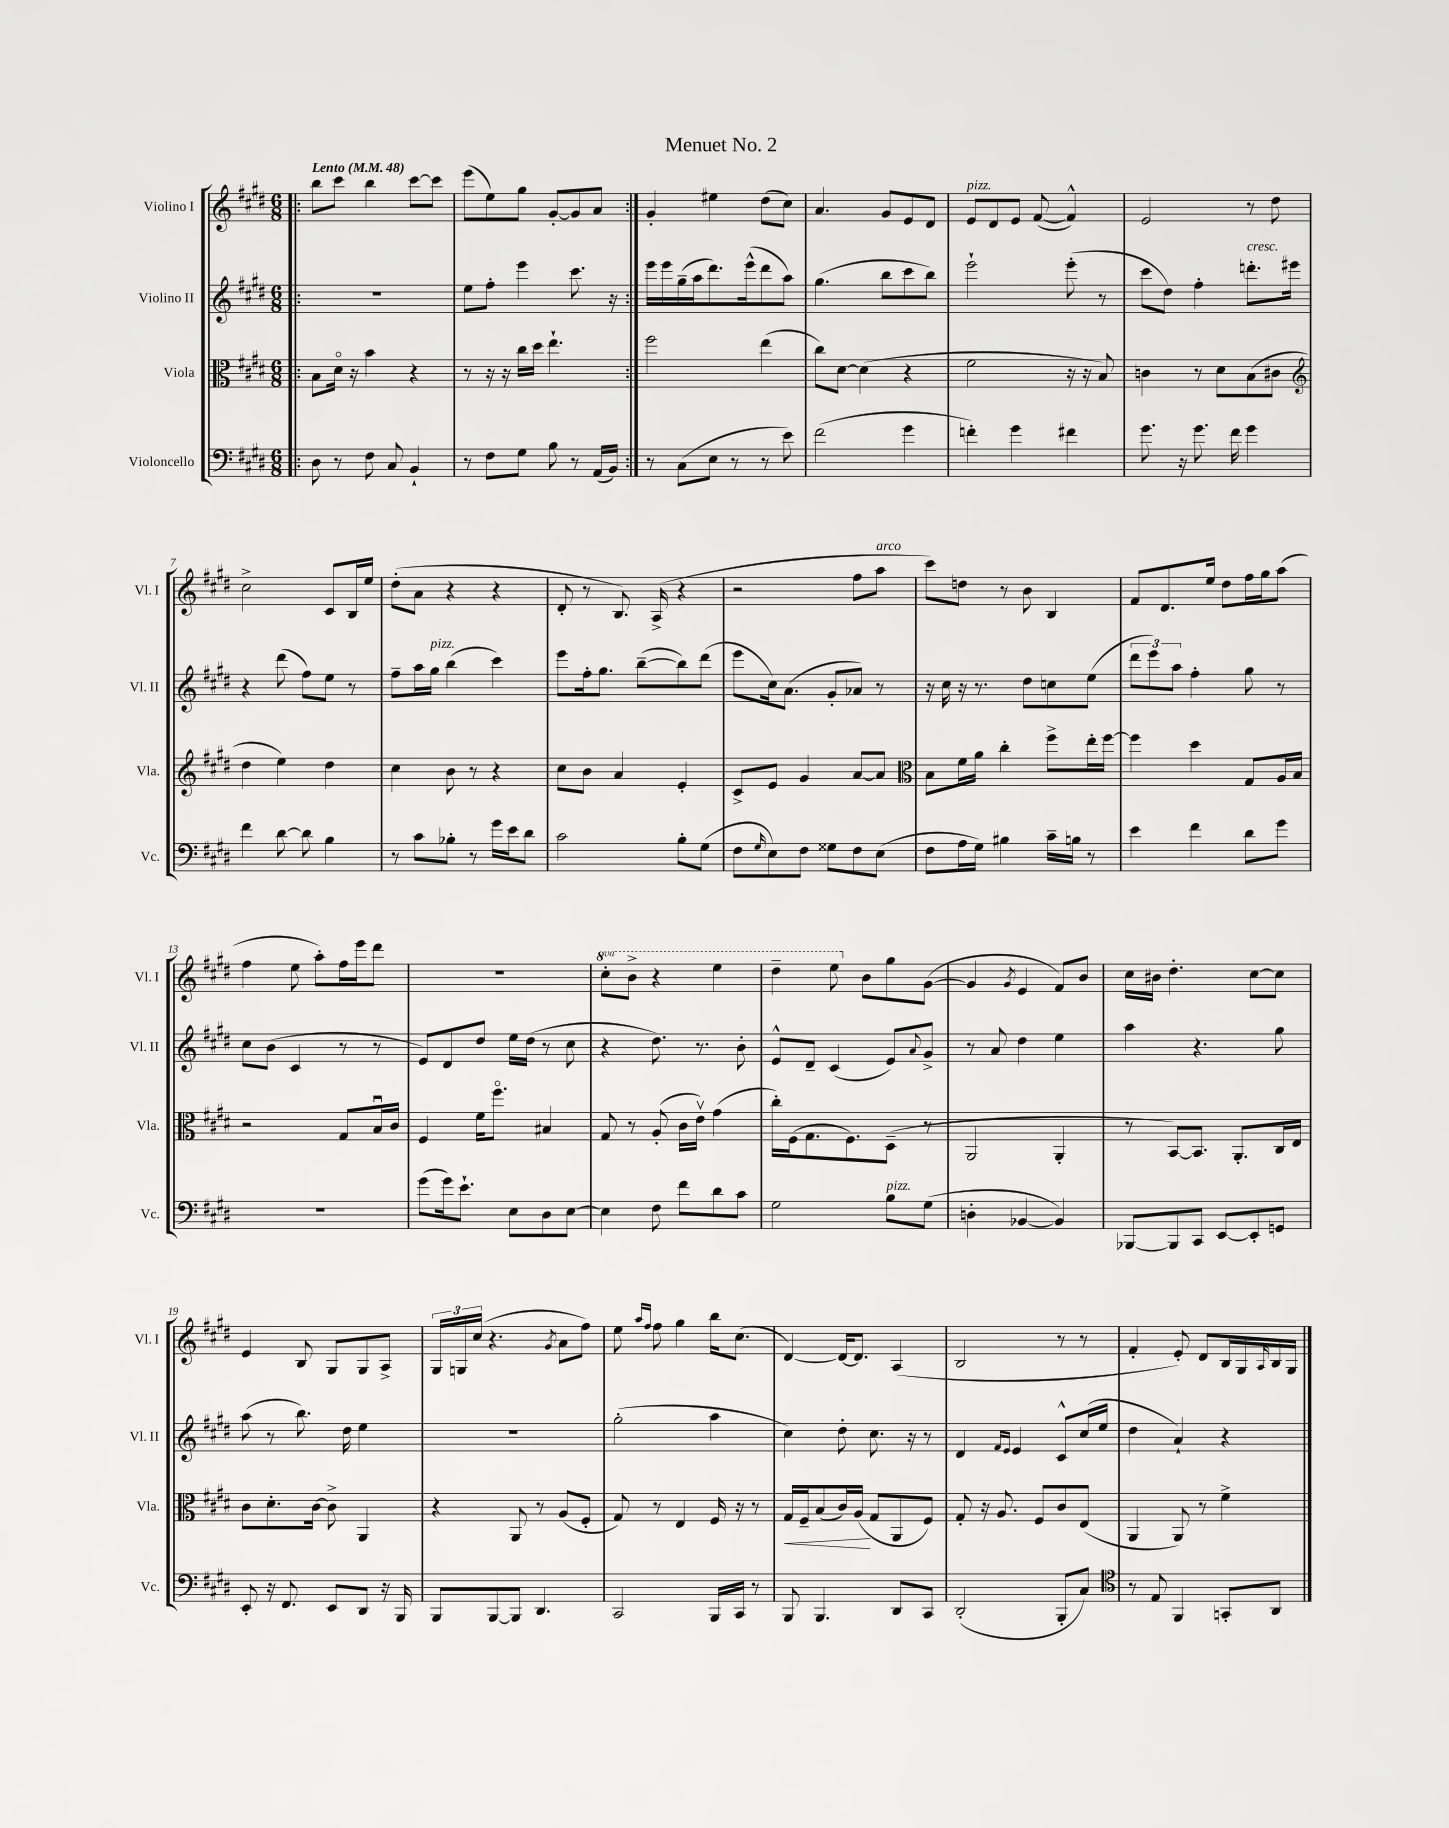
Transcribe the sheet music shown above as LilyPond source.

\header { title = "Menuet No. 2" }
<<
\new StaffGroup <<
\new Staff = "s0" \with { instrumentName = "Violino I" shortInstrumentName = "Vl. I" } {
    \clef treble \key e \major \numericTimeSignature \time 6/8 \set Staff.ottavationMarkups = #ottavation-simple-ordinals \tempo "Lento" 4 = 48
    \repeat volta 2 { \bar ".|:" b''8 cis'''8 b''4 cis'''8~ cis'''8 |
    e'''8( e''8) gis''8 gis'8~-. gis'8 a'8 | }
    gis'4-. eis''4 dis''8( cis''8) |
    a'4. gis'8 e'8 dis'8 |
    e'8^\markup { \italic "pizz." } dis'8 e'8 fis'8~( fis'4-^) |
    e'2 r8 dis''8 |
    cis''2-> cis'8 b16 e''16 |
    dis''8-.( a'8 r4 r4 |
    dis'8-. r8 b8.) a16->( r4 |
    r2 fis''8 a''8^\markup { \italic "arco" } |
    cis'''8) d''8 r8 b'8 b4 |
    fis'8 dis'8. e''16 dis''8 fis''16 gis''16 a''8( |
    fis''4 e''8 a''8-.) fis''16 e'''16 dis'''8 |
    R2. |
    \ottava #1 cis'''8-. b''8-> r4 e'''4 |
    dis'''4-- e'''8 \ottava #0 b'8 gis''8 gis'8~( |
    gis'4 \acciaccatura { gis'8 } e'4 fis'8) b'8 |
    cis''16 bis'16 dis''4.-. cis''8~ cis''8 |
    e'4 b8 gis8 gis8 a8-> |
    \tuplet 3/2 { gis16 g16 cis''16( } r4. \acciaccatura { gis'8 } a'8 fis''8) |
    e''8 \grace { a''16 fis''16 } fis''8 gis''4 b''16 cis''8.( |
    dis'4~) dis'16~ dis'8. a4( |
    b2 r8 r8 |
    fis'4-. e'8-.) dis'8 b16 gis16 \grace { a16 } b16 gis16 \bar "|." |
}
\new Staff = "s1" \with { instrumentName = "Violino II" shortInstrumentName = "Vl. II" } {
    \clef treble \key e \major \numericTimeSignature \time 6/8
    \repeat volta 2 { \bar ".|:" R2. |
    e''8 fis''8-. e'''4 cis'''8. r16 | }
    e'''16 e'''16 gis''16--( a''16 dis'''8.) e'''16-^( dis'''8 a''8) |
    gis''4.( b''8 cis'''8 b''8) |
    e'''2-! e'''8-.( r8 |
    cis'''8 dis''8) fis''4-. d'''8.-.^\markup { \italic "cresc." } eis'''16 |
    r4 dis'''8( fis''8) e''8 r8 |
    fis''8-- a''16 gis''16^\markup { \italic "pizz." } b''4( cis'''4) |
    e'''8 fis''16-. gis''8. b''8~--( b''8) dis'''8( |
    e'''8 cis''16) a'8.( gis'8-. aes'8) r8 |
    r16 cis''16 r16 r8. dis''8 c''8 e''8( |
    \tuplet 3/2 { dis'''8 e'''8) a''8 } fis''4-. gis''8 r8 |
    cis''8 b'8( cis'4 r8 r8 |
    e'8) dis'8 dis''8 e''16 dis''16( r8 cis''8 |
    r4 dis''8.) r8. b'8-. |
    e'8-^ dis'8-- cis'4( e'8) \appoggiatura { a'8 } gis'8-> |
    r8 a'8 dis''4 e''4 |
    a''4 r4. gis''8 |
    a''8( r8 b''8.) dis''16 e''4 |
    R2. |
    gis''2-.( a''4 |
    cis''4) dis''8-. cis''8. r16 r8 |
    dis'4 \grace { fis'16 e'16 } e'4 cis'8-^ cis''16( e''16 |
    dis''4 a'4-!) r4 \bar "|." |
}
\new Staff = "s2" \with { instrumentName = "Viola" shortInstrumentName = "Vla." } {
    \clef alto \key e \major \numericTimeSignature \time 6/8
    \repeat volta 2 { \bar ".|:" b8 dis'16\flageolet r16 b'4 r4 |
    r8 r16 r16 cis''16 dis''16 e''4.-! | }
    fis''2 e''4( |
    cis''8) dis'8~ dis'4( r4 |
    fis'2 r16 r16 b8) |
    c'4 r8 dis'8 b8( cis'8 |
    \clef treble dis''4 e''4) dis''4 |
    cis''4 b'8 r8 r4 |
    cis''8 b'8 a'4 e'4-. |
    cis'8-> e'8 gis'4 a'8~ a'8 |
    \clef alto b8 fis'16 a'16 cis''4-. fis''8-> e''16-. fis''16~ |
    fis''4 dis''4 gis8 a16 b16 |
    r2 gis8 b16\downbow cis'16 |
    fis4 fis'16 fis''8.\flageolet bis4 |
    gis8 r8 a8-.( cis'16 e'16\upbow) gis'4( |
    cis''16-.) fis16( gis8. fis8.) dis8--( r8 |
    a,2 a,4-. |
    r8 b,8~) b,8. a,8.-. cis16 e16 |
    cis'8 dis'8.-. cis'16~ cis'8-> a,4 |
    r4 a,8 r8 a8( fis8-. |
    gis8) r8 e4 fis16 r16 r8 |
    gis16\< fis16-- b8( cis'16) a16\!( gis8 a,8 fis8) |
    gis8-. r16 a8. fis8 cis'8 e8( |
    a,4 a,8) r8 fis'4-> \bar "|." |
}
\new Staff = "s3" \with { instrumentName = "Violoncello" shortInstrumentName = "Vc." } {
    \clef bass \key e \major \numericTimeSignature \time 6/8
    \repeat volta 2 { \bar ".|:" dis8 r8 fis8 cis8 b,4-! |
    r8 fis8 gis8 b8 r8 a,16( b,16) | }
    r8 cis8( e8 r8 r8 e'8) |
    fis'2( gis'4 |
    f'4-.) gis'4 fis'4 |
    gis'8. r16 gis'8. fis'16 gis'4 |
    fis'4 dis'8~ dis'8 b4 |
    r8 cis'8 bes8-. r8 gis'16 e'16 dis'8 |
    cis'2 b8-. gis8( |
    fis8 \grace { gis16 } e8) fis8 gisis8 fis8 e8( |
    fis8 a16 gis16) bis4 cis'16-- b16 r8 |
    e'4 fis'4 dis'8 gis'8 |
    R2. |
    gis'8( gis'16) e'8.-! e8 dis8 e8~ |
    e4 fis8 fis'8 dis'8 cis'8 |
    gis2 b8^\markup { \italic "pizz." } gis8( |
    d4-. bes,4~ bes,4) |
    bes,,8~ bes,,8 cis,8 e,8~ e,8-. g,8 |
    e,8-. r16 fis,8. e,8 dis,8 r16 b,,16 |
    b,,8 b,,8~ b,,8 dis,4. |
    cis,2 b,,16 cis,16 r8 |
    b,,8 b,,4. dis,8 cis,8 |
    dis,2-.( b,,8-. cis8) |
    \clef tenor r8 e8 fis,4 g,8-. a,8 \bar "|." |
}
>>
>>
